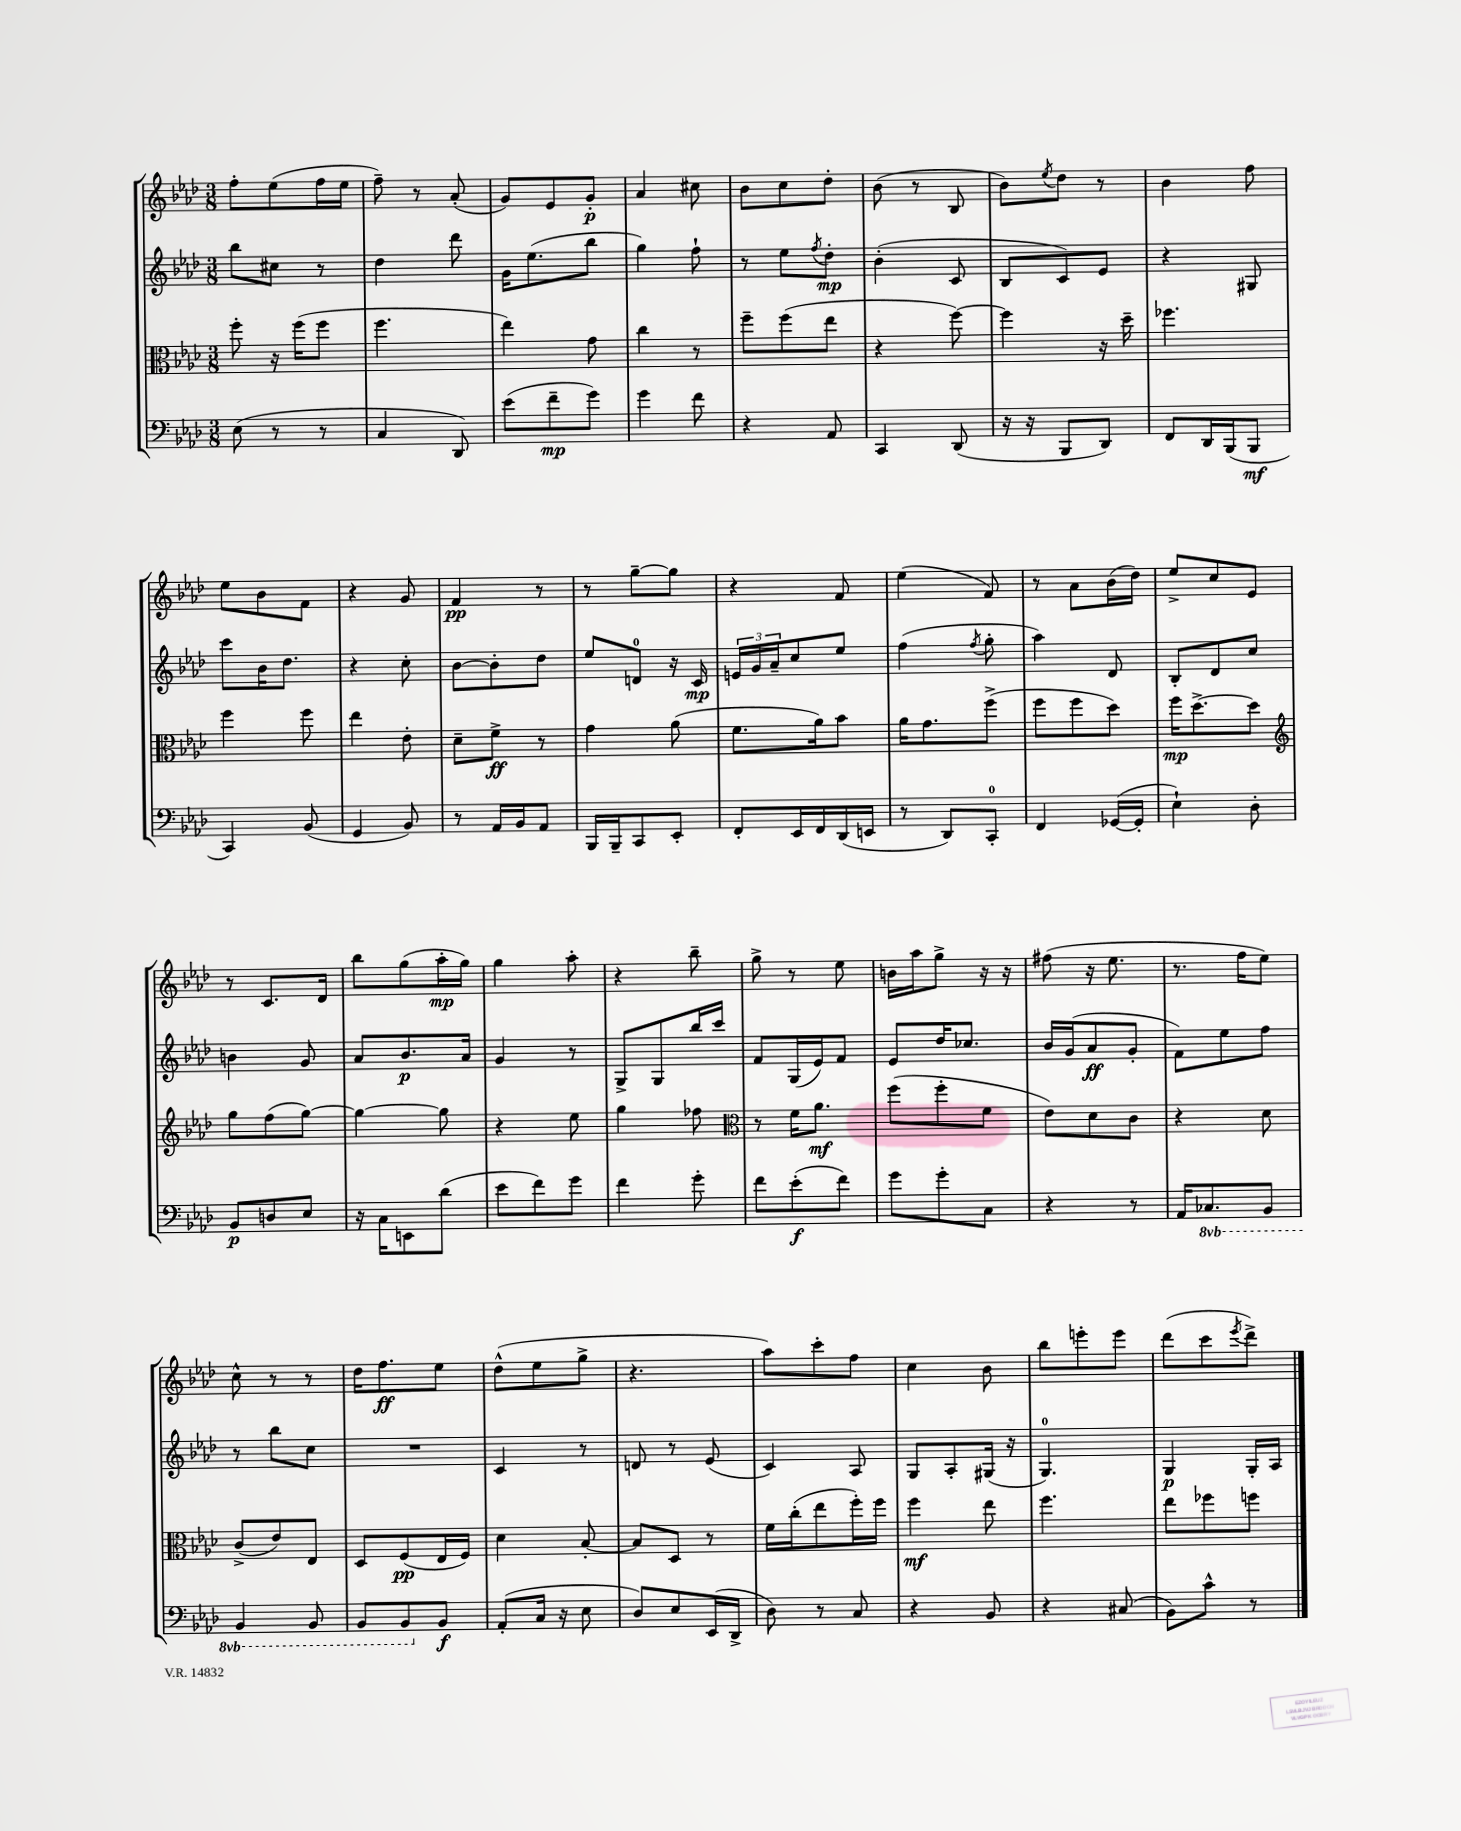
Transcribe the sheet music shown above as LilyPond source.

<<
\new StaffGroup <<
\new Staff = "s0" {
    \clef treble \key aes \major \numericTimeSignature \time 3/8
    f''8-. ees''8( f''16 ees''16 |
    f''8--) r8 aes'8-.( |
    g'8) ees'8 g'8-.\p |
    aes'4 cis''8 |
    bes'8 c''8 des''8-. |
    bes'8( r8 bes8 |
    bes'8) \acciaccatura { ees''8 } des''8 r8 |
    bes'4 f''8 |
    ees''8 bes'8 f'8 |
    r4 g'8 |
    f'4\pp r8 |
    r8 g''8~-- g''8 |
    r4 f'8 |
    ees''4( f'8) |
    r8 aes'8 bes'16( des''16) |
    ees''8-> c''8 ees'8 |
    r8 c'8. des'16 |
    bes''8 g''8( aes''16-.\mp g''16) |
    g''4 aes''8-. |
    r4 bes''8-- |
    g''8-> r8 ees''8 |
    b'16 aes''16 g''8-> r16 r16 |
    fis''8( r16 ees''8. |
    r8. f''16 ees''8) |
    c''8-^ r8 r8 |
    des''16 f''8.\ff ees''8 |
    des''8-^( ees''8 g''8-> |
    r4. |
    aes''8) c'''8-. f''8 |
    c''4 bes'8 |
    bes''8 e'''8-. e'''8 |
    des'''8( c'''8 \acciaccatura { ees'''8 } des'''8->) \bar "|." |
}
\new Staff = "s1" {
    \clef treble \key aes \major \numericTimeSignature \time 3/8
    bes''8 cis''8 r8 |
    des''4 des'''8 |
    g'16 ees''8.( bes''8 |
    g''4) f''8-! |
    r8 ees''8 \acciaccatura { f''8 } des''8-.\mp |
    bes'4-.( c'8 |
    bes8 c'8) ees'8 |
    r4 gis8 |
    c'''8 bes'16 des''8. |
    r4 c''8-. |
    bes'8~ bes'8-. des''8 |
    ees''8 d'8-0 r16 c'16\mp |
    \tuplet 3/2 { e'16 g'16 aes'16-- } c''8 ees''8 |
    f''4( \acciaccatura { f''8 } g''8-. |
    aes''4) des'8 |
    bes8-. des'8 c''8 |
    b'4 g'8 |
    aes'8 bes'8.\p aes'16 |
    g'4 r8 |
    g8-> g8 bes''16 c'''16 |
    f'8 g16( ees'16) f'8 |
    ees'8 des''16 ces''8. |
    bes'16 g'16( aes'8\ff g'8-. |
    f'8) ees''8 f''8 |
    r8 bes''8 c''8 |
    R4. |
    c'4 r8 |
    d'8 r8 ees'8( |
    c'4) aes8 |
    g8 aes8-. gis16( r16 |
    g4.-0) |
    g4\p g16-. aes16 \bar "|." |
}
\new Staff = "s2" {
    \clef alto \key aes \major \numericTimeSignature \time 3/8
    f''8-. r16 f''16( f''8 |
    f''4. |
    ees''4) g'8 |
    c''4 r8 |
    f''8-- f''8( ees''8 |
    r4 f''8~) |
    f''4 r16 des''16-- |
    fes''4. |
    f''4 f''8 |
    ees''4 ees'8-. |
    des'8-- f'8->\ff r8 |
    g'4 aes'8( |
    f'8. aes'16) bes'8 |
    aes'16 g'8. f''8->( |
    f''8 f''8 des''8) |
    f''16\mp des''8.~-> des''8 |
    \clef treble g''8 f''8( g''8~) |
    g''4~ g''8 |
    r4 ees''8 |
    g''4 fes''8 |
    \clef alto r8 f'16 aes'8.\mf |
    f''8( f''8-. f'8 |
    ees'8) des'8 c'8 |
    r4 des'8 |
    c'8->( ees'8) ees8 |
    des8 f8\pp( ees16 f16) |
    des'4 bes8~-. |
    bes8 des8 r8 |
    f'16 c''16-.( ees''8 f''16-.) f''16 |
    f''4\mf ees''8 |
    f''4. |
    ees''8 fes''8 f''8 \bar "|." |
}
\new Staff = "s3" {
    \clef bass \key aes \major \numericTimeSignature \time 3/8 \set Staff.ottavationMarkups = #ottavation-simple-ordinals
    ees8( r8 r8 |
    c4 des,8) |
    ees'8( f'8--\mp g'8) |
    g'4 f'8 |
    r4 aes,8 |
    c,4 des,8( |
    r16 r16 bes,,8 des,8) |
    f,8 des,16 bes,,16( bes,,8\mf |
    c,4) bes,8( |
    g,4 bes,8) |
    r8 aes,16 bes,16 aes,8 |
    bes,,16 bes,,16-- c,8 ees,8-. |
    f,8-. ees,16 f,16 des,16( e,16 |
    r8 des,8) c,8-0-. |
    f,4 ges,16~( ges,16-. |
    ees4-!) des8-. |
    bes,8\p d8 ees8 |
    r16 c16 e,8 des'8( |
    ees'8 f'8) g'8 |
    f'4 g'8-. |
    f'8 ees'8-.\f( f'8) |
    g'8 g'8-. c8 |
    r4 r8 |
    aes,16 \ottava #-1 ces,8. bes,,8 |
    bes,,4 bes,,8 |
    bes,,8 bes,,8 \ottava #0 bes,8\f |
    aes,8-.( c16 r16 ees8 |
    des8) ees8 ees,16( des,16-> |
    des8) r8 c8 |
    r4 bes,8 |
    r4 cis8( |
    bes,8) c'8-^ r8 \bar "|." |
}
>>
>>
\layout { \context { \Score \remove "Bar_number_engraver" } }
